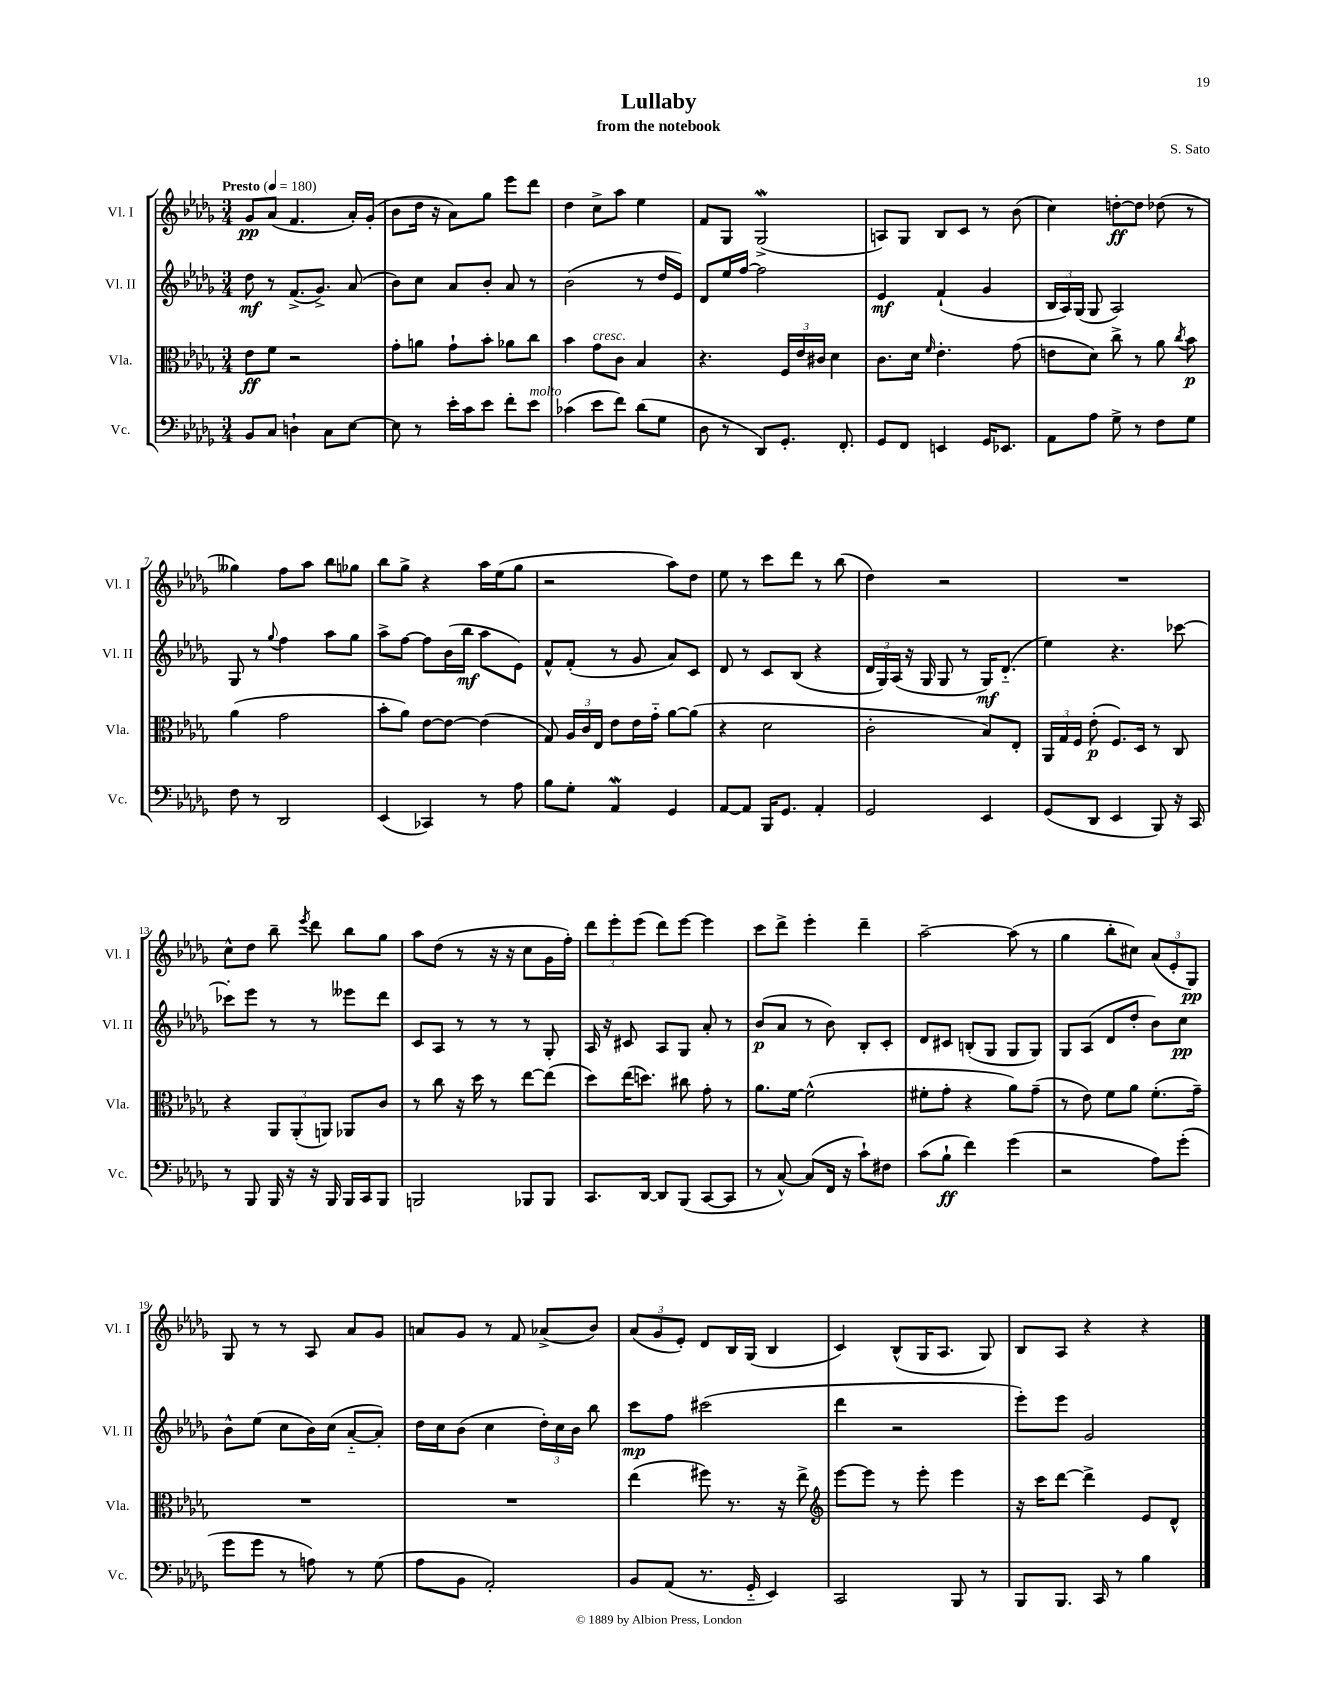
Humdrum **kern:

**kern	**dynam	**kern	**dynam	**kern	**dynam	**kern	**dynam
*part4	*part4	*part3	*part3	*part2	*part2	*part1	*part1
*staff4	*staff4	*staff3	*staff3	*staff2	*staff2	*staff1	*staff1
*I"Vc.	*	*I"Vla.	*	*I"Vl. II	*	*I"Vl. I	*
*I'Vc.	*	*I'Vla.	*	*I'Vl. II	*	*I'Vl. I	*
*clefF4	*	*clefC3	*	*clefG2	*	*clefG2	*
*k[b-e-a-d-g-]	*	*k[b-e-a-d-g-]	*	*k[b-e-a-d-g-]	*	*k[b-e-a-d-g-]	*
*M3/4	*	*M3/4	*	*M3/4	*	*M3/4	*
*MM180	*	*MM180	*	*MM180	*	*MM180	*
=1	=1	=1	=1	=1	=1	=1	=1
!	!	!	!	!	!	!LO:TX:a:B:t=Presto	!
8BB-/L	.	8e-\L	ff	8dd-\	mf	8g-/L	pp
8C/J	.	8f\J	.	8r	.	(8a-/J	.
4Dn`\	.	2r	.	(8.f^/L	.	4.f/	.
.	.	.	.	8.g-^/J)	.	.	.
8C\L	.	.	.	.	.	.	.
[8E-\J	.	.	.	(8a-/	.	16a-'/LL)	.
.	.	.	.	.	.	(16g-'/JJ	.
=2	=2	=2	=2	=2	=2	=2	=2
8E-\]	.	8g-'\L	.	8b-\L)	.	8b-\L	.
8r	.	8an\J	.	8cc\J	.	16dd-\Jk	.
.	.	.	.	.	.	16r	.
16e-'\LL	.	8g-`\L	.	8a-/L	.	8a-\L)	.
16c\J	.	.	.	.	.	.	.
8e-\J	.	8b-'\J	.	8b-'/J	.	8gg-\J	.
8f'\L	.	8a-X\L	.	8a-/	.	8eee-\L	.
!LO:TX:a:i:t=molto	!	!	!	!	!	!	!
8e-\J	.	8cc\J	.	8r	.	8ddd-\J	.
=3	=3	=3	=3	=3	=3	=3	=3
(4c-X\	.	4b-\	.	(2b-\	.	4dd-\	.
!	!	!LO:TX:a:i:t=cresc.	!	!	!	!	!
8e-\L	.	8g-\L	.	.	.	8cc^\L	.
8f\J)	.	8c\J	.	.	.	8aa-\J	.
(8d-\L	.	4B-/	.	8r	.	4ee-\	.
8G-\J	.	.	.	16dd-/LL	.	.	.
.	.	.	.	16e-/JJ)	.	.	.
=4	=4	=4	=4	=4	=4	=4	=4
8D-\	.	4.r	.	8d-/L	.	8f/L	.
8r	.	.	.	16ee-/L	.	8G-/J	.
.	.	.	.	[16ff/JJ	.	.	.
8DD-/L)	.	.	.	2ff\]	.	(2G-w^/	.
8.GG-'/J	.	24F/LL	.	.	.	.	.
.	.	24e-/	.	.	.	.	.
.	.	24c#X/JJ	.	.	.	.	.
.	.	4d-\	.	.	.	.	.
8.FF'/	.	.	.	.	.	.	.
=5	=5	=5	=5	=5	=5	=5	=5
8GG-/L	.	8.c\L	.	4e-/	mf	8An/L)	.
8FF/J	.	.	.	.	.	8G-/J	.
.	.	16d-\Jk	.	.	.	.	.
.	.	16qqf/	.	.	.	.	.
4EEn/	.	4.e-'\	.	(4f`/	.	8B-/L	.
.	.	.	.	.	.	8c/J	.
16GG-/KL	.	.	.	4g-/	.	8r	.
8.EE-X/J	.	.	.	.	.	.	.
.	.	(8g-\	.	.	.	(8b-\	.
=6	=6	=6	=6	=6	=6	=6	=6
8AA-\L	.	8en\L	.	24B-/LL	.	4cc\)	.
.	.	.	.	24A-/)	.	.	.
.	.	.	.	(24G-/JJ	.	.	.
8A-\J	.	8d-\J)	.	8G-/	.	.	.
8G-^\	.	8cc^\	.	2A-/)	.	[8ddn'\L	ff
8r	.	8r	.	.	.	8dd\J]	.
8F\L	.	8a-\	.	.	.	(8dd-X\	.
.	.	8qcc/	.	.	.	.	.
8G-\J	.	8b-\	p	.	.	8r	.
!!LO:LB:g=z
=7	=7	=7	=7	=7	=7	=7	=7
8F\	.	(4a-\	.	8G-/	.	4gg--X\)	.
8r	.	.	.	8r	.	.	.
.	.	.	.	8qqgg-/	.	.	.
2DD-/	.	2g-\	.	4ff\	.	8ff\L	.
.	.	.	.	.	.	8aa-\J	.
.	.	.	.	8aa-\L	.	8bb-\L	.
.	.	.	.	8gg-\J	.	8gg-X\J	.
=8	=8	=8	=8	=8	=8	=8	=8
(4EE-/	.	8b-'\L	.	8aa-^\L	.	8bb-\L	.
.	.	8a-\J)	.	[8ff\J	.	8gg-^\J	.
4CC-X/)	.	[8e-\L	.	8ff\L]	.	4r	.
.	.	8e-\J_	.	(16b-\L	.	.	.
.	.	.	.	16bb-\JJ	mf	.	.
8r	.	(4e-\]	.	8aa-\L	.	16aa-\LL	.
.	.	.	.	.	.	(16ee-\J	.
8A-\	.	.	.	8e-\J)	.	8gg-\J	.
=9	=9	=9	=9	=9	=9	=9	=9
8B-\L	.	8G-/)	.	8f^^/L	.	2r	.
8G-'\J	.	24A-/LL	.	(8f'/J	.	.	.
.	.	24c/	.	.	.	.	.
.	.	24E-/JJ	.	.	.	.	.
4AA-W/	.	8e-\L	.	8r	.	.	.
.	.	16e-\L	.	8g-/	.	.	.
.	.	16g-\JJ	.	.	.	.	.
4GG-/	.	[8a-\L	.	8a-/L)	.	8aa-\L)	.
.	.	(8a-\J]	.	8c/J	.	8dd-\J	.
=10	=10	=10	=10	=10	=10	=10	=10
[8AA-/L	.	4r	.	8d-/	.	8ee-\	.
8AA-/J]	.	.	.	8r	.	8r	.
16BBB-/KL	.	2d-\	.	8c/L	.	8ccc\L	.
8.GG-/J	.	.	.	.	.	.	.
.	.	.	.	(8B-/J	.	8ddd-\J	.
4AA-'/	.	.	.	4r	.	8r	.
.	.	.	.	.	.	(8bb-\	.
=11	=11	=11	=11	=11	=11	=11	=11
2GG-/	.	2c'\	.	24d-/LL	.	4dd-\)	.
.	.	.	.	24G-/)	.	.	.
.	.	.	.	(24A-/JJ	.	.	.
.	.	.	.	16r	.	.	.
.	.	.	.	16G-/	.	.	.
.	.	.	.	8G-/	.	2r	.
.	.	.	.	8r	.	.	.
4EE-/	.	8B-/L)	.	16G-/KL)	mf	.	.
.	.	.	.	(8.d-/J	.	.	.
.	.	8E-'/J	.	.	.	.	.
=12	=12	=12	=12	=12	=12	=12	=12
(8GG-/L	.	24AA-/LL	.	4ee-\)	.	2.r	.
.	.	24G-/	.	.	.	.	.
.	.	24F/JJ	.	.	.	.	.
8DD-/J	.	(8e-'\	p	.	.	.	.
4EE-/	.	8.F/L)	.	4.r	.	.	.
.	.	16D-/Jk	.	.	.	.	.
8BBB-/)	.	8r	.	.	.	.	.
16r	.	8C/	.	[8ccc-X\	.	.	.
16CC/	.	.	.	.	.	.	.
!!LO:LB:g=z
=13	=13	=13	=13	=13	=13	=13	=13
8r	.	4r	.	8ccc-X'\L]	.	8cc^^\L	.
8BBB-/	.	.	.	8eee-\J	.	8dd-\J	.
16BBB-/	.	12AA-/L	.	8r	.	8bb-~\	.
16r	.	.	.	.	.	.	.
.	.	(12AA-'/	.	.	.	.	.
.	.	.	.	.	.	8qeee-/	.
16r	.	.	.	8r	.	8ddd-\	.
.	.	12AAn/J)	.	.	.	.	.
16BBB-/	.	.	.	.	.	.	.
16BBB-/LL	.	8AA-X/L	.	8eee--X\L	.	8bb-\L	.
16CC/J	.	.	.	.	.	.	.
8BBB-/J	.	8c/J	.	8ddd-\J	.	8gg-\J	.
=14	=14	=14	=14	=14	=14	=14	=14
2BBBn/	.	8r	.	8c/L	.	8aa-\L	.
.	.	8cc\	.	8A-/J	.	(8dd-\J	.
.	.	16r	.	8r	.	8r	.
.	.	16dd-\	.	.	.	.	.
.	.	8r	.	8r	.	16r	.
.	.	.	.	.	.	16r	.
8BBB-X/L	.	[8ee-\L	.	8r	.	8cc\L	.
8BBB-/J	.	(8ee-\J]	.	8G-'/	.	16g-\L	.
.	.	.	.	.	.	16ff'\JJ)	.
=15	=15	=15	=15	=15	=15	=15	=15
8.CC/L	.	8dd-\L)	.	16A-/	.	12ddd-\L	.
.	.	.	.	16r	.	.	.
.	.	.	.	.	.	12eee-'\	.
.	.	(16ee-\K	.	8c#X/	.	.	.
.	.	.	.	.	.	(12eee-\J	.
[16DD-/Jk	.	8.ddn\J)	.	.	.	.	.
8DD-/L]	.	.	.	8A-/L	.	8ddd-\L)	.
(8BBB-/J	.	8cc#X\	.	8G-/J	.	[8eee-\J	.
[8CC/L	.	8g-'\	.	8a-'/	.	4eee-\]	.
8CC/J]	.	8r	.	8r	.	.	.
=16	=16	=16	=16	=16	=16	=16	=16
8r	.	8.a-\L	.	(8b-/L	p	8ccc\L	.
[8C^^/)	.	.	.	8a-/J	.	8ddd-^\J	.
.	.	[16f\Jk	.	.	.	.	.
(8C/L]	.	(2f^^\]	.	8r	.	4eee-'\	.
16FF/Jk	.	.	.	8b-\)	.	.	.
16r	.	.	.	.	.	.	.
8c`\L)	.	.	.	8B-'/L	.	4ddd-~\	.
8F#X\J	.	.	.	8c'/J	.	.	.
=17	=17	=17	=17	=17	=17	=17	=17
(8c\L	.	8f#X'\L	.	8d-/L	.	[2aa-~\	.
8B-`\J	ff	8g-'\J	.	8c#X/J	.	.	.
4f\)	.	4r	.	(8Bn'/L	.	.	.
.	.	.	.	8G-/J	.	.	.
(4g-\	.	8a-\L)	.	8G-/L	.	(8aa-\]	.
.	.	(8g-~\J	.	8G-/J)	.	8r	.
=18	=18	=18	=18	=18	=18	=18	=18
2r	.	8r	.	8G-/L	.	4gg-\	.
.	.	8e-\)	.	(8A-/J	.	.	.
.	.	8f\L	.	8d-/L	.	8bb-'\L	.
.	.	8a-\J	.	8dd-'/J	.	8cc#X\J)	.
8A-\L)	.	(8.f'\L	.	8b-\L)	.	(12a-/L	.
.	.	.	.	.	.	12e-'/	.
(8g-'\J	.	.	.	8cc\J	pp	.	.
.	.	.	.	.	.	12G-/J)	pp
.	.	16g-~\Jk)	.	.	.	.	.
!!LO:LB:g=z
=19	=19	=19	=19	=19	=19	=19	=19
8g-\L	.	2.r	.	8b-^^\L	.	8G-/	.
8g-\J	.	.	.	(8ee-\J	.	8r	.
8r	.	.	.	8cc\L	.	8r	.
8An\)	.	.	.	16b-\L)	.	8A-/	.
.	.	.	.	(16cc\JJ	.	.	.
8r	.	.	.	[8a-/L	.	8a-/L	.
(8G-\	.	.	.	8a-'/J])	.	8g-/J	.
=20	=20	=20	=20	=20	=20	=20	=20
8A-\L	.	2.r	.	16dd-\LL	.	8an/L	.
.	.	.	.	16cc\J	.	.	.
8BB-\J	.	.	.	(8b-\J	.	8g-/J	.
2AA-'/)	.	.	.	4cc\	.	8r	.
.	.	.	.	.	.	8f/	.
.	.	.	.	24dd-'\LL)	.	(8a-X^/L	.
.	.	.	.	24cc\	.	.	.
.	.	.	.	24b-\JJ	.	.	.
.	.	.	.	8bb-\	.	8b-/J)	.
=21	=21	=21	=21	=21	=21	=21	=21
8BB-/L	.	(4ee-\	.	8ccc\L	mp	(12a-/L	.
.	.	.	.	.	.	12g-/	.
(8AA-/J	.	.	.	8ff\J	.	.	.
.	.	.	.	.	.	12e-'/J)	.
8.r	.	8ff#X\)	.	(2ccc#X\	.	8d-/L	.
.	.	8.r	.	.	.	16B-/L	.
16GG-/	.	.	.	.	.	(16G-/JJ	.
4EE-/)	.	.	.	.	.	4B-/	.
.	.	16r	.	.	.	.	.
.	.	8ee-^\	.	.	.	.	.
=22	=22	=22	=22	=22	=22	=22	=22
*	*	*clefG2	*	*	*	*	*
2CC/	.	[8eee-\L	.	4ddd-\	.	4c/)	.
.	.	8eee-\J]	.	.	.	.	.
.	.	8r	.	2r	.	(8B-^^/L	.
.	.	8eee-'\	.	.	.	16G-/K	.
.	.	.	.	.	.	8.A-/J	.
8BBB-/	.	4eee-\	.	.	.	.	.
8r	.	.	.	.	.	8G-/)	.
=23	=23	=23	=23	=23	=23	=23	=23
8BBB-/L	.	16r	.	8eee-'\L)	.	8B-/L	.
.	.	16ccc\KL	.	.	.	.	.
8.BBB-/J	.	[8ddd-\J	.	8eee-\J	.	8A-/J	.
.	.	4ddd-^\]	.	2g-/	.	4r	.
16CC/	.	.	.	.	.	.	.
8r	.	.	.	.	.	.	.
4B-\	.	8e-/L	.	.	.	4r	.
.	.	8d-^^/J	.	.	.	.	.
==	==	==	==	==	==	==	==
*-	*-	*-	*-	*-	*-	*-	*-
